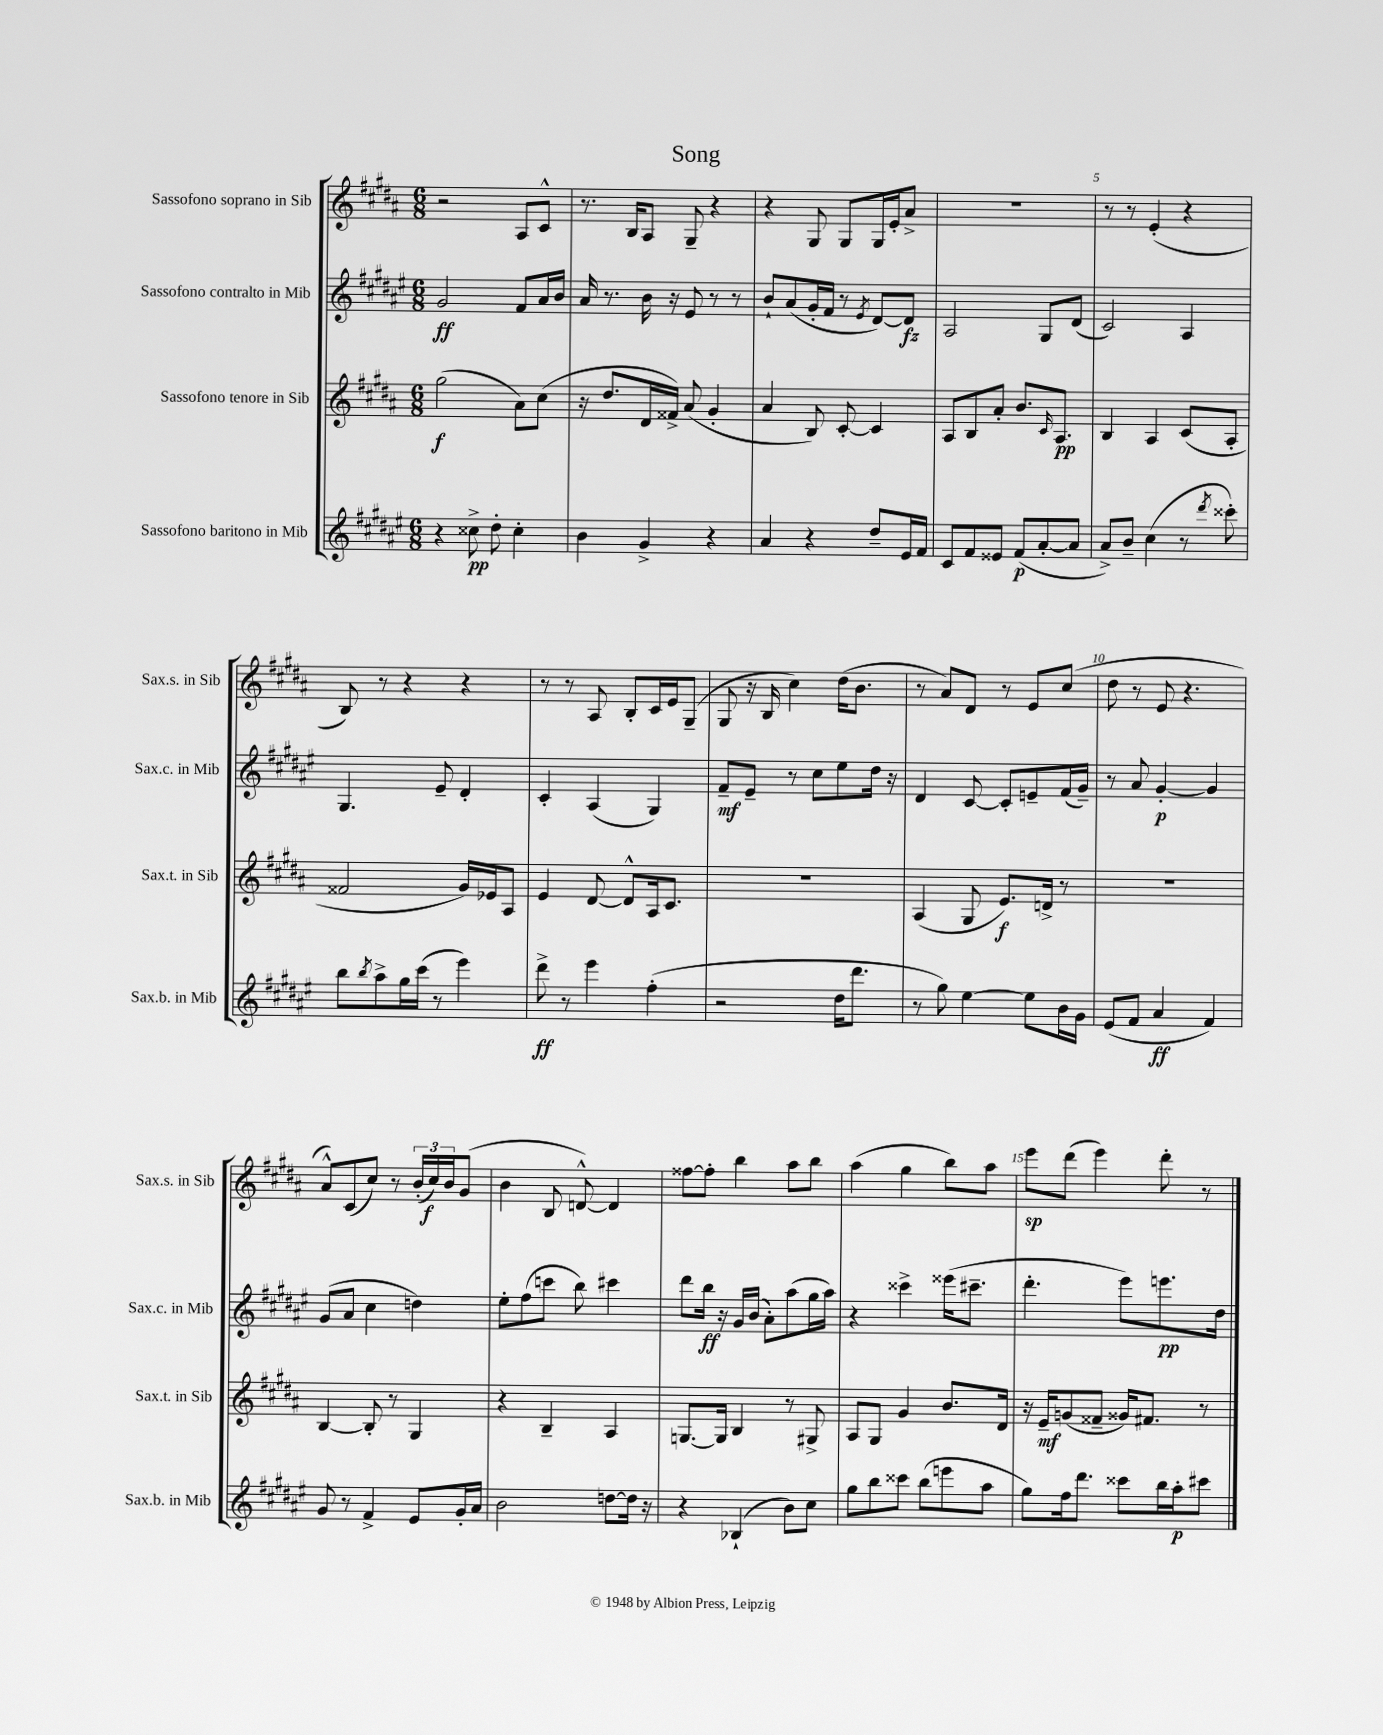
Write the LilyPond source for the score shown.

\header { title = "Song" }
<<
\new StaffGroup <<
\new Staff = "s0" \with { instrumentName = "Sassofono soprano in Sib" shortInstrumentName = "Sax.s. in Sib" } {
    \clef treble \key b \major \numericTimeSignature \time 6/8
    r2 ais8 cis'8-^ |
    r8. b16 ais8 gis8-- r4 |
    r4 gis8 gis8 gis16 e'16-. ais'8-> |
    R2. |
    r8 r8 e'4-.( r4 |
    b8) r8 r4 r4 |
    r8 r8 ais8 b8-. cis'16 e'16 gis8--( |
    gis8 r16 b16 cis''4) dis''16( b'8. |
    r8 ais'8) dis'8 r8 e'8 cis''8( |
    dis''8 r8 e'8 r4. |
    ais'8-^) cis'8( cis''8) r8 \tuplet 3/2 { b'16-.( cis''16\f) b'16 } gis'8( |
    b'4 b8 d'8~-^) d'4 |
    fisis''8~ fisis''8-. b''4 ais''8 b''8 |
    ais''4( gis''4 b''8) ais''8 |
    e'''8\sp dis'''8( e'''4) dis'''8-. r8 \bar "|." |
}
\new Staff = "s1" \with { instrumentName = "Sassofono contralto in Mib" shortInstrumentName = "Sax.c. in Mib" } {
    \clef treble \key fis \major \numericTimeSignature \time 6/8
    gis'2\ff fis'8 ais'16 b'16 |
    ais'16 r8. b'16 r16 eis'8 r8 r8 |
    b'8-! ais'8( gis'16-. fis'16 r8 \acciaccatura { eis'8 } dis'8~) dis'8\fz |
    ais2 gis8 dis'8( |
    cis'2) ais4 |
    gis4. eis'8-- dis'4-. |
    cis'4-. ais4( gis4) |
    fis'8--\mf eis'8-- r8 cis''8 eis''8 dis''16 r16 |
    dis'4 cis'8~ cis'8-. e'8-- fis'16( gis'16--) |
    r8 ais'8 gis'4~-.\p gis'4 |
    gis'8( ais'8 cis''4 d''4) |
    eis''8-. fis''8( c'''8 b''8) cis'''4 |
    dis'''8 b''16\ff r16 gis'16 b'16( ais'8-.) ais''8( gis''16 ais''16) |
    r4 cisis'''4-> eisis'''16( cis'''8.-- |
    dis'''4.-. eis'''8) e'''8.\pp dis''16 \bar "|." |
}
\new Staff = "s2" \with { instrumentName = "Sassofono tenore in Sib" shortInstrumentName = "Sax.t. in Sib" } {
    \clef treble \key b \major \numericTimeSignature \time 6/8
    gis''2\f( ais'8) cis''8( |
    r16 dis''8. dis'16 fisis'16->) ais'8( gis'4-. |
    ais'4 b8) cis'8~-. cis'4 |
    ais8 b8 ais'8-. b'8. \grace { cis'16 } ais8.\pp |
    b4 ais4 cis'8( ais8-. |
    fisis'2 gis'16) ees'16 ais8 |
    e'4 dis'8~ dis'8-^ ais16 cis'8. |
    r2. |
    ais4( gis8 e'8.\f) d'16-> r8 |
    R2. |
    b4~ b8-. r8 gis4 |
    r4 b4-- ais4 |
    g8.~ g16 b4 r8 gis8-> |
    ais8 gis8 gis'4 b'8. dis'16 |
    r16 e'16--\mf g'8( fisis'8-- gisis'16) fis'8. r8 \bar "|." |
}
\new Staff = "s3" \with { instrumentName = "Sassofono baritono in Mib" shortInstrumentName = "Sax.b. in Mib" } {
    \clef treble \key fis \major \numericTimeSignature \time 6/8
    r4 cisis''8->\pp dis''8-. cisis''4-. |
    b'4 gis'4-> r4 |
    ais'4 r4 dis''8-- eis'16 fis'16 |
    cis'8 fis'8 eisis'8 fis'8\p( ais'8~-. ais'8 |
    ais'8->) b'8-- cis''4( r8 \acciaccatura { dis'''8 } cisis'''8-.) |
    b''8 \acciaccatura { b''8 } ais''8-> gis''16 cis'''16( r8 eis'''4) |
    dis'''8->\ff r8 eis'''4 fis''4-.( |
    r2 dis''16 dis'''8. |
    r8 gis''8) eis''4~ eis''8 b'16 gis'16 |
    eis'8( fis'8 ais'4\ff fis'4) |
    gis'8 r8 fis'4-> eis'8 gis'16-. ais'16 |
    b'2 d''8~ d''16 r16 |
    r4 bes4-!( b'8) cis''8 |
    gis''8 b''8 cisis'''8 b''8( e'''8 ais''8 |
    gis''8) fis''16 dis'''8. cisis'''8 b''16 ais''16-.\p cis'''8 \bar "|." |
}
>>
>>
\layout { \context { \Score \override BarNumber.break-visibility = ##(#f #t #t) barNumberVisibility = #(every-nth-bar-number-visible 5) } }
